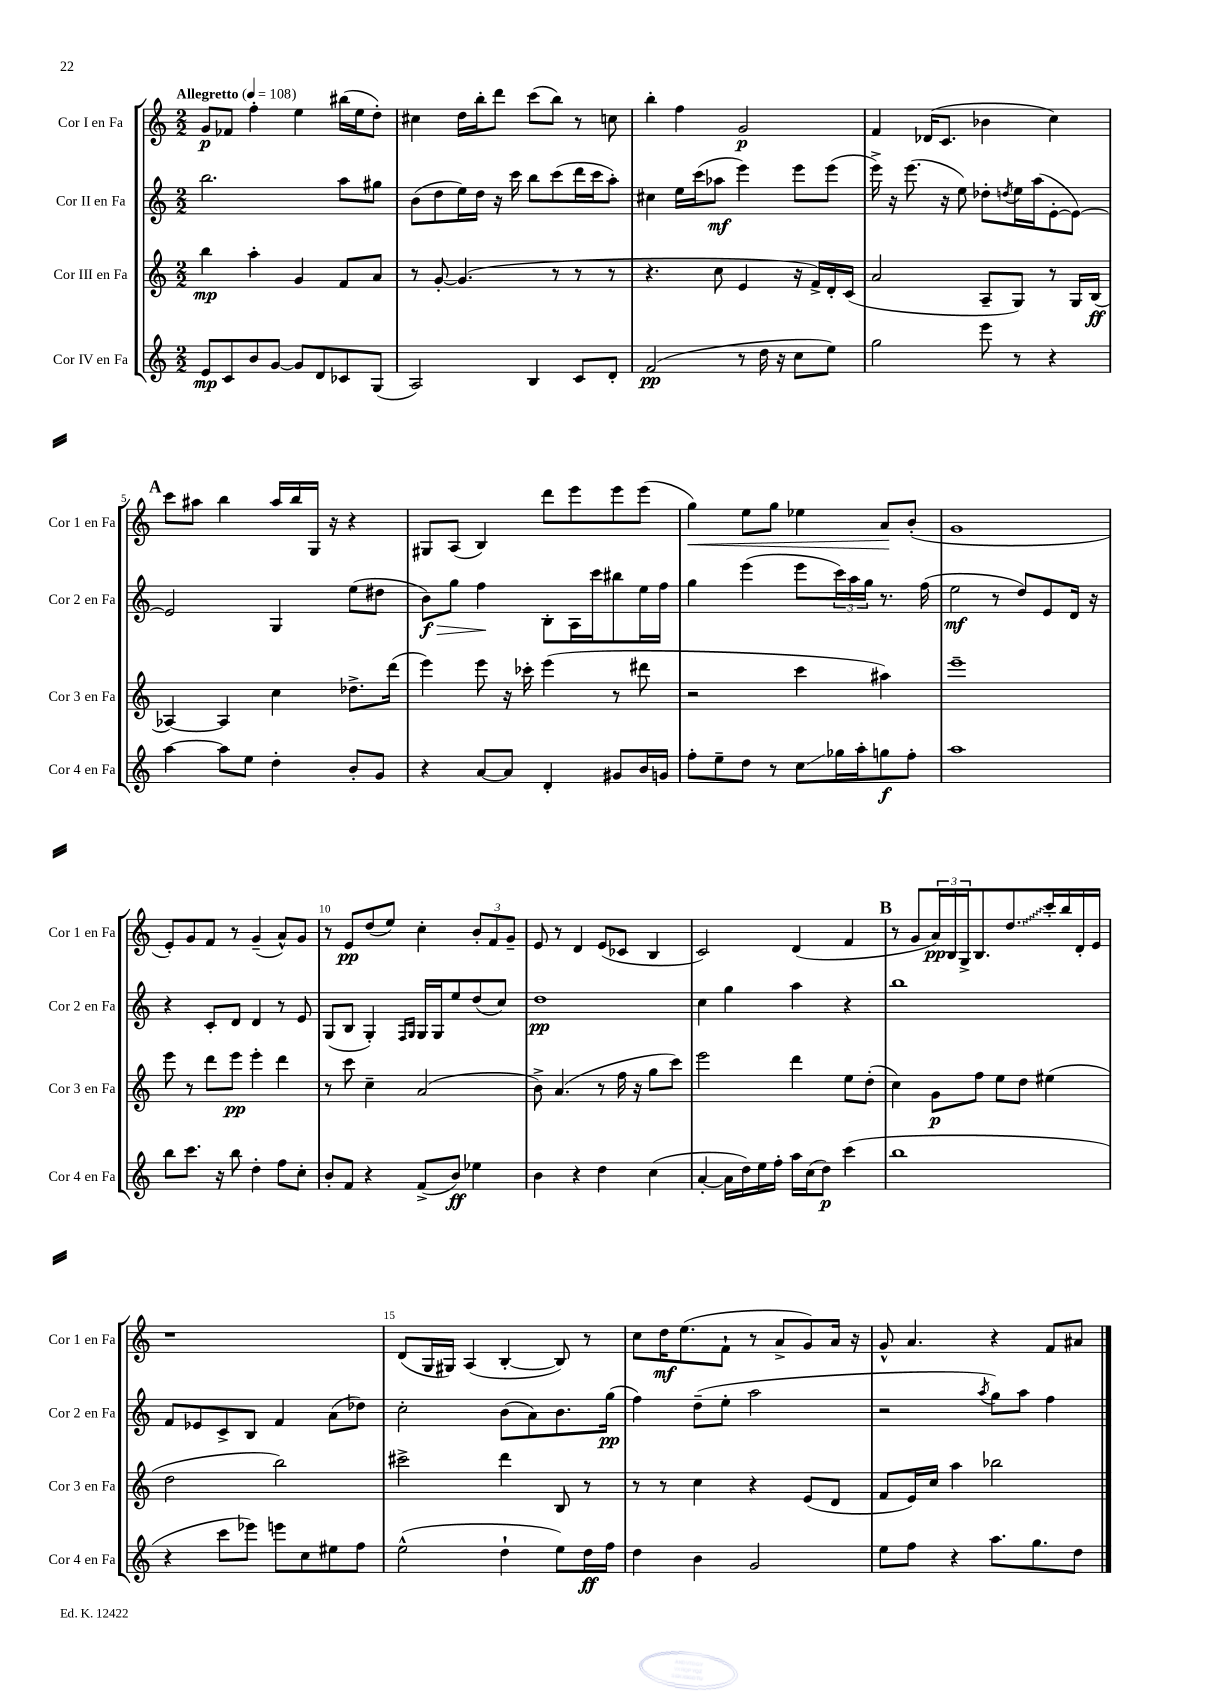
<<
\new StaffGroup <<
\new Staff = "s0" \with { instrumentName = "Cor I en Fa" shortInstrumentName = "Cor 1 en Fa" } {
    \clef treble \key c \major \numericTimeSignature \time 2/2 \tempo "Allegretto" 4 = 108
    g'8\p fes'8 f''4-. e''4 bis''16( e''16 d''8-.) |
    cis''4 d''16 b''16-. d'''8 c'''8( b''8) r8 c''8 |
    b''4-. f''4 g'2\p |
    f'4 des'16( c'8. bes'4 c''4) |
    \mark \markup { \bold "A" } c'''8 ais''8 b''4 ais''16 b''16 g16 r16 r4 |
    gis8 a8( b4) d'''8 e'''8 e'''8 e'''8( |
    g''4\<) e''8 g''8 ees''4 a'8\! b'8-.( |
    g'1 |
    e'8-.) g'8 f'8 r8 g'4--( a'8-^) g'8 |
    r8 e'8\pp d''8( e''8) c''4-. \tuplet 3/2 { b'8-. f'8 g'8-- } |
    e'8 r8 d'4 e'8( ces'8 b4 |
    c'2) d'4( f'4 |
    \mark \markup { \bold "B" } r8 g'8 \tuplet 3/2 { a'16\pp) b16 g16-> } b8. \once \override Glissando.style = #'zigzag d''8.\glissando c'''16-. b''16 d'16-. e'16 |
    r1 |
    d'8( g16 gis16) a4( b4~-. b8) r8 |
    c''8 d''16\mf e''8.( f'8-! r8 a'8-> g'8) a'16 r16 |
    g'8-^ a'4. r4 f'8 ais'8 \bar "|." |
}
\new Staff = "s1" \with { instrumentName = "Cor II en Fa" shortInstrumentName = "Cor 2 en Fa" } {
    \clef treble \key c \major \numericTimeSignature \time 2/2
    b''2. a''8 gis''8 |
    b'8( d''8 e''16) d''16 r16 c'''16 b''8 c'''8( d'''16 c'''16 a''8-.) |
    cis''4 e''16 c'''16( aes''8\mf e'''4) e'''8 e'''8( |
    e'''16->) r16 e'''8.( r16 e''8) des''8-. \acciaccatura { d''8 } e''16 a''16( e'8~-. e'8~) |
    \mark \markup { \bold "A" } e'2 g4 e''8( dis''8 |
    b'8\f\>) g''8 f''4\! b8-. a16 c'''16 bis''8 e''16 f''16 |
    g''4 e'''4( e'''8 \tuplet 3/2 { c'''16) a''16 g''16 } r8. f''16( |
    e''2\mf r8 d''8) e'8 d'16 r16 |
    r4 c'8-. d'8 d'4 r8 e'8 |
    g8( b8 g4-.) \grace { f16 g16 } g16 g16 e''8 d''8( c''8) |
    d''1\pp |
    c''4 g''4 a''4 r4 |
    \mark \markup { \bold "B" } b''1 |
    f'8 ees'8 c'8-> b8 f'4 a'8( des''8) |
    c''2-. b'8( a'8) b'8. g''16\pp( |
    f''4) d''8--( e''8-. a''2 |
    r2 \acciaccatura { a''8 } g''8) a''8 f''4 \bar "|." |
}
\new Staff = "s2" \with { instrumentName = "Cor III en Fa" shortInstrumentName = "Cor 3 en Fa" } {
    \clef treble \key c \major \numericTimeSignature \time 2/2
    b''4\mp a''4-. g'4 f'8 a'8 |
    r8 g'8~-. g'4.( r8 r8 r8 |
    r4. c''8 e'4 r16 f'16->) d'16-. c'16( |
    a'2 a8-- g8) r8 g16 b16\ff( |
    \mark \markup { \bold "A" } aes4~) aes4 c''4 des''8.-> d'''16( |
    e'''4) e'''8 r16 ces'''16-. e'''4( r8 dis'''8 |
    r2 c'''4 ais''4) |
    e'''1-- |
    e'''8 r8 d'''8 e'''8\pp e'''4-. d'''4 |
    r8 c'''8 c''4-- a'2( |
    b'8->) a'4.( r8 f''16 r16 g''8 c'''8) |
    e'''2 d'''4 e''8 d''8-.( |
    \mark \markup { \bold "B" } c''4) g'8\p f''8 e''8 d''8 eis''4( |
    d''2 b''2) |
    cis'''2-> d'''4 b8 r8 |
    r8 r8 c''4 r4 e'8( d'8 |
    f'8 e'16) c''16 a''4 bes''2 \bar "|." |
}
\new Staff = "s3" \with { instrumentName = "Cor IV en Fa" shortInstrumentName = "Cor 4 en Fa" } {
    \clef treble \key c \major \numericTimeSignature \time 2/2
    e'8\mp c'8 b'8 g'8~ g'8 d'8 ces'8 g8( |
    a2) b4 c'8 d'8-. |
    f'2\pp( r8 d''16 r16 c''8 e''8) |
    g''2 e'''8 r8 r4 |
    \mark \markup { \bold "A" } a''4~ a''8 e''8 d''4-. b'8-. g'8 |
    r4 a'8~ a'8 d'4-. gis'8 b'16 g'16 |
    f''8-. e''8-- d''8 r8 c''8\glissando ges''16 a''16-. g''8\f f''8-. |
    a''1 |
    b''8 c'''8. r16 b''8 d''4-. f''8 c''8-. |
    b'8-. f'8 r4 f'8->( b'8\ff) ees''4 |
    b'4 r4 d''4 c''4( |
    a'4~-. a'16 d''16) e''16 f''16-. a''16 c''16( d''8\p) c'''4( |
    \mark \markup { \bold "B" } b''1 |
    r4 c'''8 ees'''8) e'''8 c''8 eis''8 f''8 |
    e''2-^( d''4-! e''8) d''16\ff f''16 |
    d''4 b'4 g'2 |
    e''8 f''8 r4 a''8. g''8. d''8 \bar "|." |
}
>>
>>
\layout { \context { \Score \override BarNumber.break-visibility = ##(#f #t #t) barNumberVisibility = #(every-nth-bar-number-visible 5) } }
